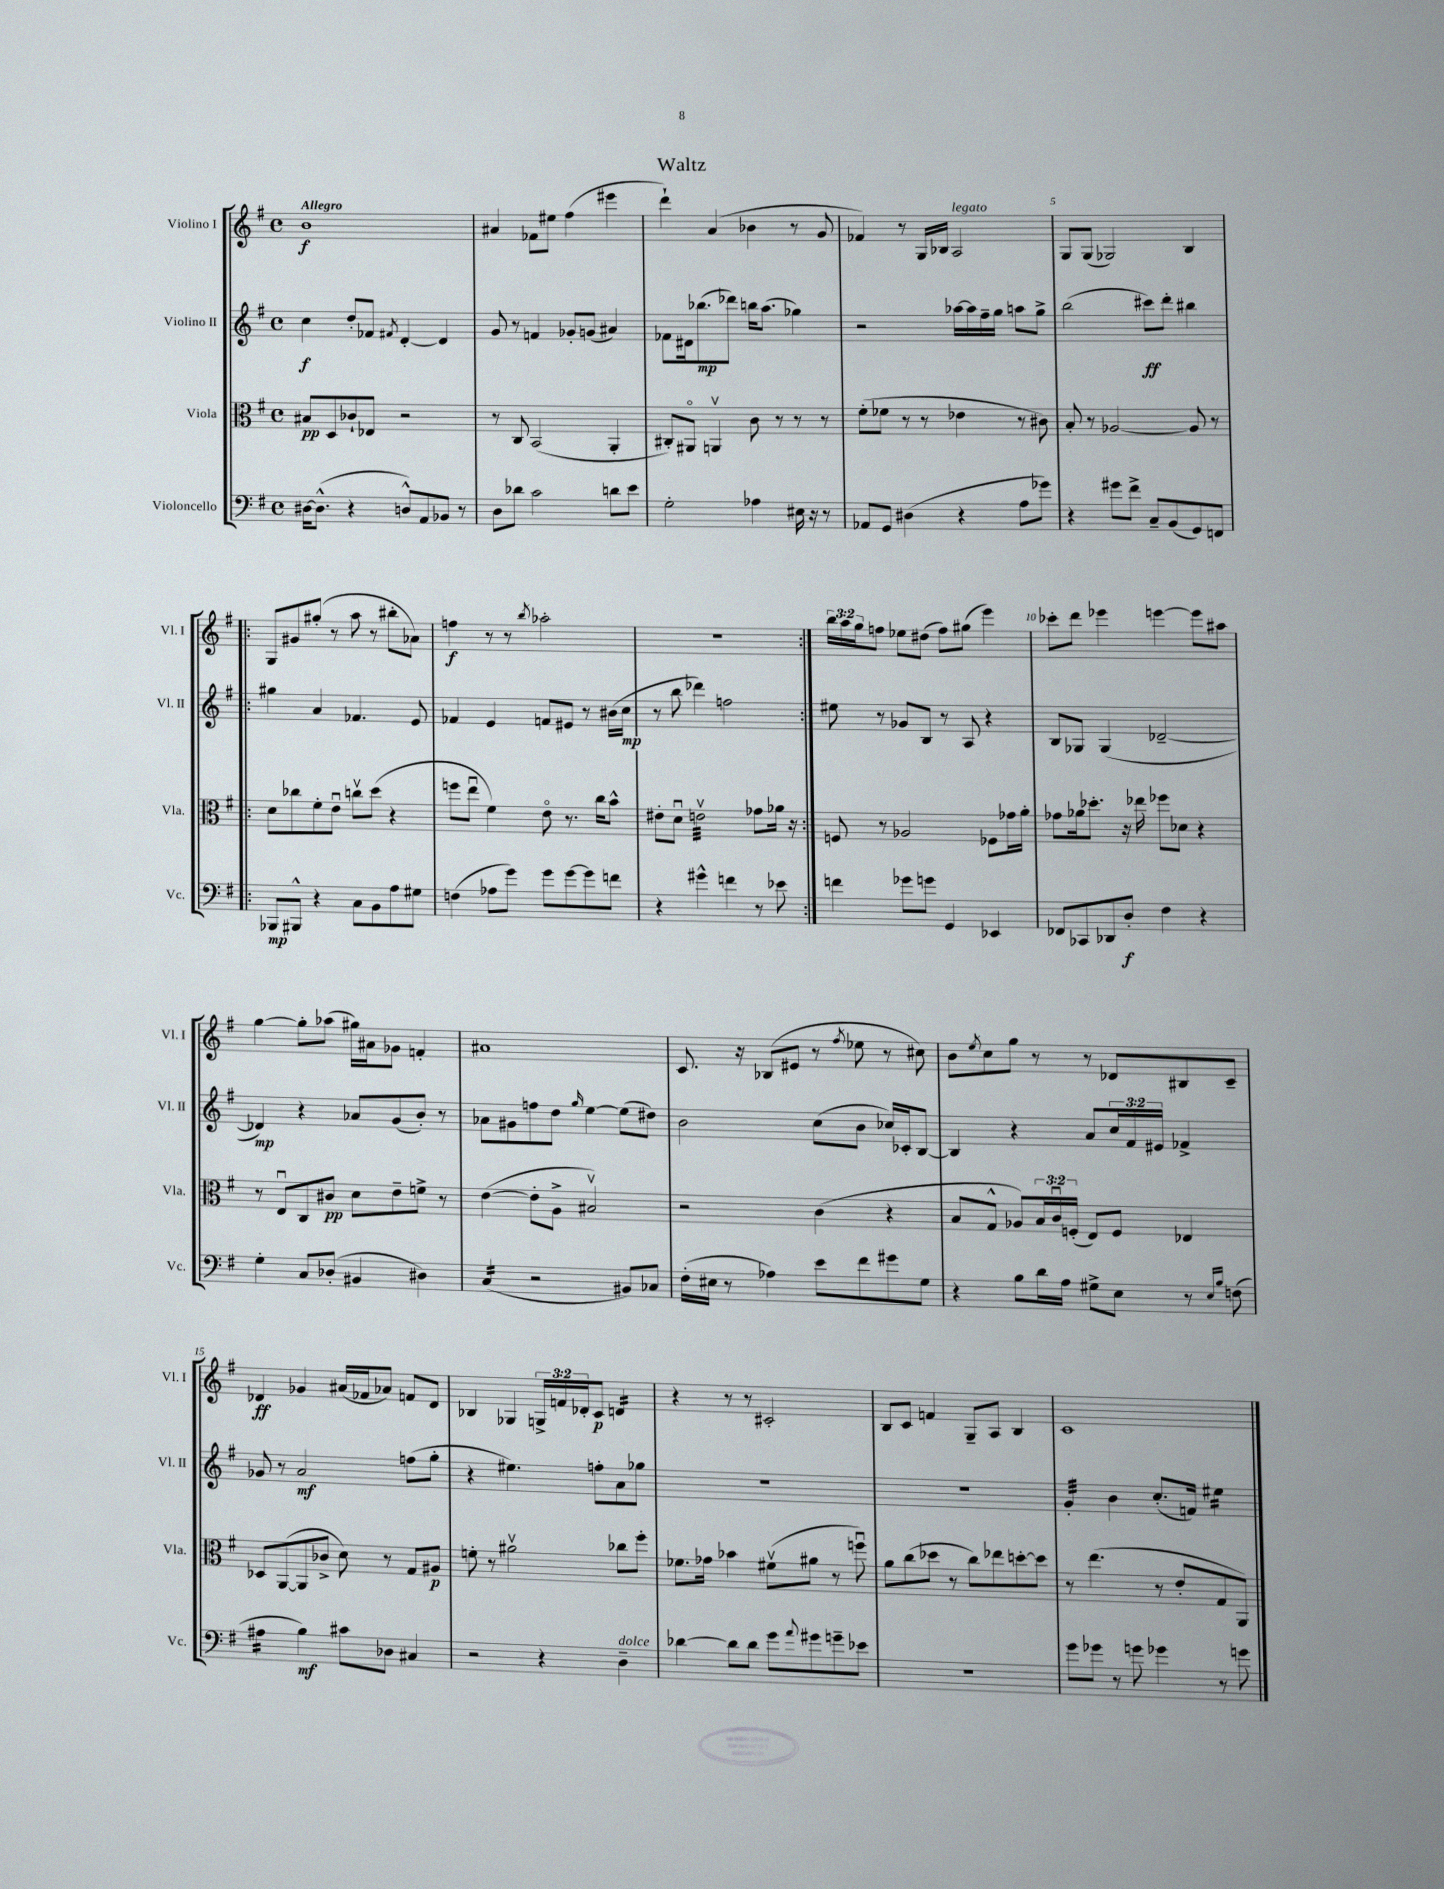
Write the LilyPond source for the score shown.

\header { title = "Waltz" }
<<
\new StaffGroup <<
\new Staff = "s0" \with { instrumentName = "Violino I" shortInstrumentName = "Vl. I" } {
    \clef treble \key g \major \defaultTimeSignature \time 4/4 \override Staff.TupletNumber.text = #tuplet-number::calc-fraction-text \tempo "Allegro"
    b'1\f |
    ais'4 fes'8 eis''8 fis''4( eis'''4 |
    d'''4-!) a'4( bes'4 r8 g'8 |
    fes'4) r8 g16 bes16 a2^\markup { \italic "legato" } |
    g8 g8( ges2) b4 |
    \repeat volta 2 { g8 gis'8 gis''8-.( r8 a''8 r8 bis''8-. aes'8) |
    f''4\f r8 r8 \acciaccatura { b''8 } aes''2-. |
    r1 | }
    \tuplet 3/2 { b''16 a''16 g''16 } f''8 ees''8 dis''8( f''8) gis''8( e'''4) |
    ces'''8-. d'''8 ees'''4 e'''4~ e'''8 ais''8 |
    g''4~ g''8-. aes''8( gis''16) ais'16 ges'8 f'4-. |
    ais'1 |
    c'8. r16 bes8( eis'8 r8 \acciaccatura { fis''8 } ees''8 r8 cis''8) |
    b'8 \acciaccatura { e''8 } c''8 g''8 r8 r8 des'8 bis8 c'8-- |
    des'4\ff ges'4 ais'16( fes'16 aes'8) f'8 des'8 |
    bes4 ges4 \tuplet 3/2 { g16-> f'16 des'16-. } c'8\p d'4:16 |
    r4 r8 r8 cis'2-. |
    b8 c'8 f'4 g8-- a8 b4 |
    c'1 \bar "|." |
}
\new Staff = "s1" \with { instrumentName = "Violino II" shortInstrumentName = "Vl. II" } {
    \clef treble \key g \major \defaultTimeSignature \time 4/4 \override Staff.TupletNumber.text = #tuplet-number::calc-fraction-text
    c''4\f d''8-. fes'8 \acciaccatura { fis'8 } d'4~-. d'4 |
    g'8 r8 f'4 ges'8-. g'8( ais'4) |
    fes'8 dis'16 bes''8.\mp( des'''8) b''16 a''8.( ges''4) |
    r2 aes''16~ aes''16 fis''16-- g''16 a''8 g''8-> |
    b''2( cis'''8\ff) d'''8-. bis''4 |
    \repeat volta 2 { gis''4 a'4 fes'4. e'8 |
    fes'4 e'4 f'8 eis'8 r8 bis'16( c''16\mp |
    r8 b''8 des'''4) f''2 | }
    eis''8 r8 ges'8 b8 r8 a8 r4 |
    b8 ges8 ges4( des'2~-- |
    des'4\mp) r4 aes'8 g'8( b'8-.) r8 |
    aes'8 gis'8 f''8 d''8 \grace { g''16 } e''4~ e''8( dis''8) |
    b'2 c''8( b'8 ces''16) ces'16-. b8~ |
    b4 r4 a'8 \tuplet 3/2 { c''16 fis'16 eis'16 } fes'4-> |
    ges'8 r8 a'2\mf f''8( g''8-. |
    r4 eis''4.) f''8-. a'8 ges''8 |
    R1 |
    R1 |
    g'4:32-. b'4 c''8.-.( f'16) eis''4:16 \bar "|." |
}
\new Staff = "s2" \with { instrumentName = "Viola" shortInstrumentName = "Vla." } {
    \clef alto \key g \major \defaultTimeSignature \time 4/4 \override Staff.TupletNumber.text = #tuplet-number::calc-fraction-text
    bis8\pp d8 ces'8-! ees8 r2 |
    r8 c8 b,2( a,4-. |
    cis8-.) ais,8\flageolet a,4\upbow c'8 r8 r8 r8 |
    fis'8-.( fes'8 r8 r8 ees'4 r8 cis'8) |
    b8-. r8 aes2~ aes8 r8 |
    \repeat volta 2 { d'8 ces''8 fis'8-. e'8\downbow c''8\upbow d''8( r4 |
    f''8 e''8\downbow fis'4) e'8\flageolet r8. c''16 b'8-^ |
    eis'8-. d'8\downbow e'2:32\upbow ges'8 aes'16 r16 | }
    f8 r8 aes2 fes8 ges'16 a'16-. |
    ges'8 aes'16 des''8.-. r16 ees''16 fes''8 des'8 r4 |
    r8 e8\downbow c8 cis'8\pp d'8 e'8-- f'8-> r8 |
    e'4~( e'8-. a8-> bis2\upbow) |
    r2 c'4( r4 |
    b8 g8-^ aes8) \tuplet 3/2 { b16 c'16\downbow f16-.( } e8) f8 ees4 |
    des8 a,8~( a,8 ces'8-> d'8) r8 g8 ais8\p |
    f'8-. r8 ais'2\upbow ces''8 fis''8-. |
    fes'8. ges'16 bes'4 fis'8\upbow( ais'8 r8 f''8\downbow) |
    a'8 c''8( des''8 r8 c''8) ees''8 d''8~-. d''8 |
    r8 e''4.( r8 e'8-. g8 a,8) \bar "|." |
}
\new Staff = "s3" \with { instrumentName = "Violoncello" shortInstrumentName = "Vc." } {
    \clef bass \key g \major \defaultTimeSignature \time 4/4
    dis16~ dis8.-^( r4 d8-^) a,8 bes,8 r8 |
    d8 des'8 c'2 d'8 e'8 |
    g2-. aes4 eis16 r16 r8 |
    aes,8 g,8 dis4( r4 a8 ges'8) |
    r4 gis'8 fis'8-> c8-- b,8( g,8) f,8 |
    \repeat volta 2 { bes,,8\mp bis,,8-^ r4 c8 b,8 a8 gis8 |
    f4( aes8 g'8) g'8 g'8~ g'8 f'8 |
    r4 gis'4-^ f'4 r8 ees'8 | }
    f'4 ges'8 g'8 g,4 ees,4 |
    fes,8 ces,8 des,8 d8-.\f fis4 r4 |
    g4-. c8 des8-.( bis,4 dis4) |
    c4:16( r2 bis,8) ces8 |
    fis16-.( eis16 r8 aes4) e'8 fis'8 gis'8 g8 |
    r4 b8 d'16 a16 gis8-> e8 r8 \grace { e16 b16 } f8( |
    ais4:16 b4\mf) cis'8 des8 cis4 |
    r2 r4 d4--^\markup { \italic "dolce" } |
    des'4~ des'8 des'8 g'8 \appoggiatura { a'8 } gis'8 g'8-- ees'8 |
    R1 |
    g'8 ges'8 r8 g'8 ges'4 r8 g'8 \bar "|." |
}
>>
>>
\layout { \context { \Score \override BarNumber.break-visibility = ##(#f #t #t) barNumberVisibility = #(every-nth-bar-number-visible 5) } }
